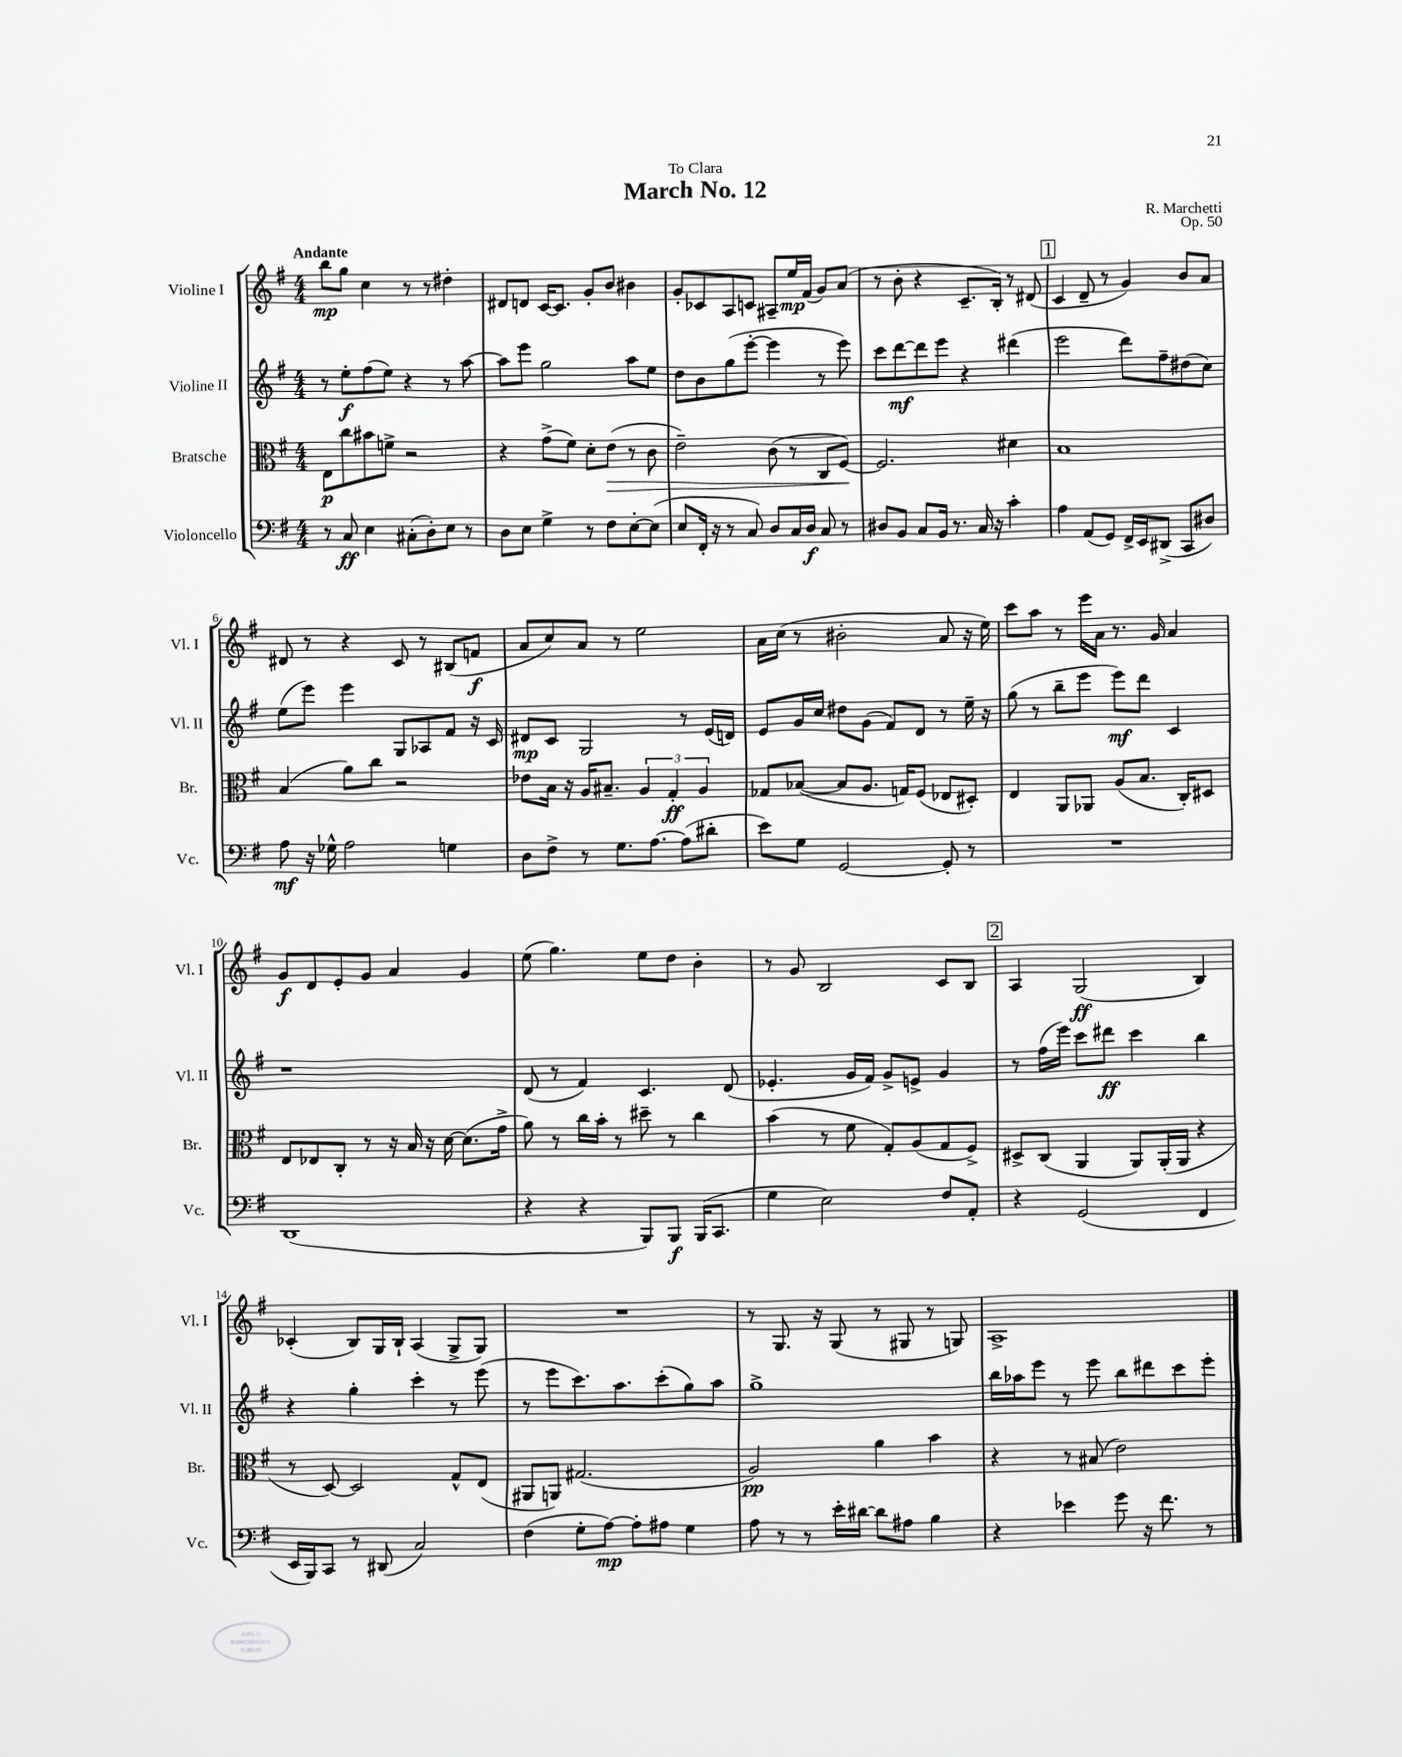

**kern	**kern	**kern	**kern
*staff4	*staff3	*staff2	*staff1
*clefF4	*clefC3	*clefG2	*clefG2
*k[f#]	*k[f#]	*k[f#]	*k[f#]
*M4/4	*M4/4	*M4/4	*M4/4
8r	8E	8r	8bb
8C	8cc	8ee'	8gg
4E	8b#	(8ff#	4cc
.	8f^	8ee)	.
(8C#'	2r	4r	8r
8D')	.	.	8r
8E	.	8r	4dd#'
8r	.	[8aa	.
=	=	=	=
8D	4r	8aa]	8d#
8E	.	8eee	8d
4G^	(8g^	2gg	[16c
.	.	.	8.c]
.	8f#)	.	.
8r	8d'	.	8g'
8F#	(8e	.	8b
[8E'	8r	8aa	4b#
(8E]	8c	8ee	.
=	=	=	=
8E	2e~)	8dd	8g'
16FF#'	.	8b	8c-
16r	.	.	.
8r	.	(8gg	8A
8C)	.	[8eee'	8c
8D	(8c	4eee]	8A#~
16C	8r	.	16ee
16D	.	.	(16f#
8C	8C	8r	8g)
8r	[8F#)	8eee)	(8a
=	=	=	=
8D#	2.F#]	8ccc	8r
8BB	.	[8ddd	8b'
8C	.	8ddd]	4r
16BB	.	8eee	.
8.r	.	.	.
.	.	4r	8.c~
16C	.	.	.
16r	.	.	16B')
4c'	4d#	(4ddd#	8r
.	.	.	(8d#
=	=	=	=
4A	1B	2eee	4c
(8AA	.	.	8d~
8GG)	.	.	8r
16FF#^	.	8ddd)	4g)
16EE	.	.	.
(8DD#^	.	8ff#~	.
8CC	.	(8dd#	8b
8D#)	.	8cc)	8a
=	=	=	=
8A	(4B	(8ee	8d#
16r	.	8eee)	8r
16G-^^	.	.	.
2A	8a)	4eee	4r
.	8cc	.	.
.	2r	8G	8c
.	.	8A-	8r
4G	.	8f#	(8B#
.	.	16r	8f
.	.	16c	.
=	=	=	=
8D	8e-	8d#	8a
8F#^	16B	8c	8cc)
.	16r	.	.
8r	16A	2G	8a
.	8.B#~	.	.
8.G	.	.	8r
.	6A	.	2ee
[8.A	.	.	.
.	6G'	.	.
(8A]	.	8r	.
.	6A	.	.
8d#'	.	(16e	.
.	.	16d)	.
=	=	=	=
8e)	8G-	8e	16a
.	.	.	(16cc
8G	([8B-	16g	8r
.	.	16cc	.
[2GG	8B-]	8dd#	2b#'
.	8.A	(8g	.
.	.	8f#)	.
.	16G)	.	.
.	(8F#	8d	.
8GG']	8E-	8r	8a
8r	8D#')	16ee~	16r
.	.	16r	16ee)
=	=	=	=
1r	4E	(8gg	8ccc
.	.	8r	8aa
.	8AA	8bb~	8r
.	8AA-	8eee	16eee
.	.	.	16a
.	(8A	8eee)	8.r
.	8.B	8ddd	.
.	.	.	16g
.	.	4c	4a
.	16C')	.	.
.	8D#	.	.
=	=	=	=
(1DD	8E	1r	8g
.	8E-	.	8d
.	8C'	.	8e'
.	8r	.	8g
.	16r	.	4a
.	16B	.	.
.	16r	.	.
.	[16d	.	.
.	(8.d]	.	4g
.	16g^	.	.
=	=	=	=
4r	8a)	(8d	(8ee
.	8r	8r	4.gg)
4r	16cc	4f#)	.
.	16b'	.	.
.	8r	.	.
8BBB)	8dd#~	4.c	8ee
8BBB	8r	.	8dd
(16BBB	4cc	.	4b'
8.CC	.	.	.
.	.	(8d	.
=	=	=	=
4G	(4b	4.e-'	8r
.	.	.	8g
2E)	8r	.	2B
.	8f#	16g	.
.	.	16f#)	.
.	8G')	8g^	.
.	(8A	8e^	.
8F#	8G	4g	8c
8AA'	8F#^)	.	8B
=	=	=	=
4r	8D#^	8r	4A
.	(8C	(16ff#	.
.	.	16eee)	.
(2GG	4AA	8ccc	(2G
.	.	8ddd#	.
.	8AA)	4ccc	.
.	(16AA'	.	.
.	16AA	.	.
4FF#	4r	4bb	4B)
=	=	=	=
16EE	8r	4r	(4c-'
16BBB)	.	.	.
8CC	[8D)	.	.
8r	2D]	4gg'	8B)
(8DD#	.	.	16G
.	.	.	16B`
2C)	.	4ccc'	(4A
.	8G^^	8r	8G^
.	(8E	(8eee	8G)
=	=	=	=
(4F#	8AA#	8r	1r
.	8AA)	8eee	.
8G'	(2.G#	8.ccc)	.
[8A)	.	.	.
.	.	8.aa	.
8A']	.	.	.
8A#	.	(8ccc'	.
4G	.	8gg)	.
.	.	8aa	.
=	=	=	=
8A	2A)	1gg^	8r
8r	.	.	8.G
8r	.	.	.
.	.	.	16r
16e'	.	.	(8G
[16d#	.	.	.
8d#]	4a	.	8r
8A#	.	.	8G#
4B	4b	.	8r
.	.	.	8G)
=	=	=	=
4r	4r	16bb	1A^
.	.	16aa-	.
.	.	8eee	.
4e-	8r	8r	.
.	(8B#	8eee	.
8g	2e)	8bb	.
16r	.	8ddd#	.
8.f#	.	.	.
.	.	8ccc	.
8r	.	8eee'	.
==	==	==	==
*-	*-	*-	*-
